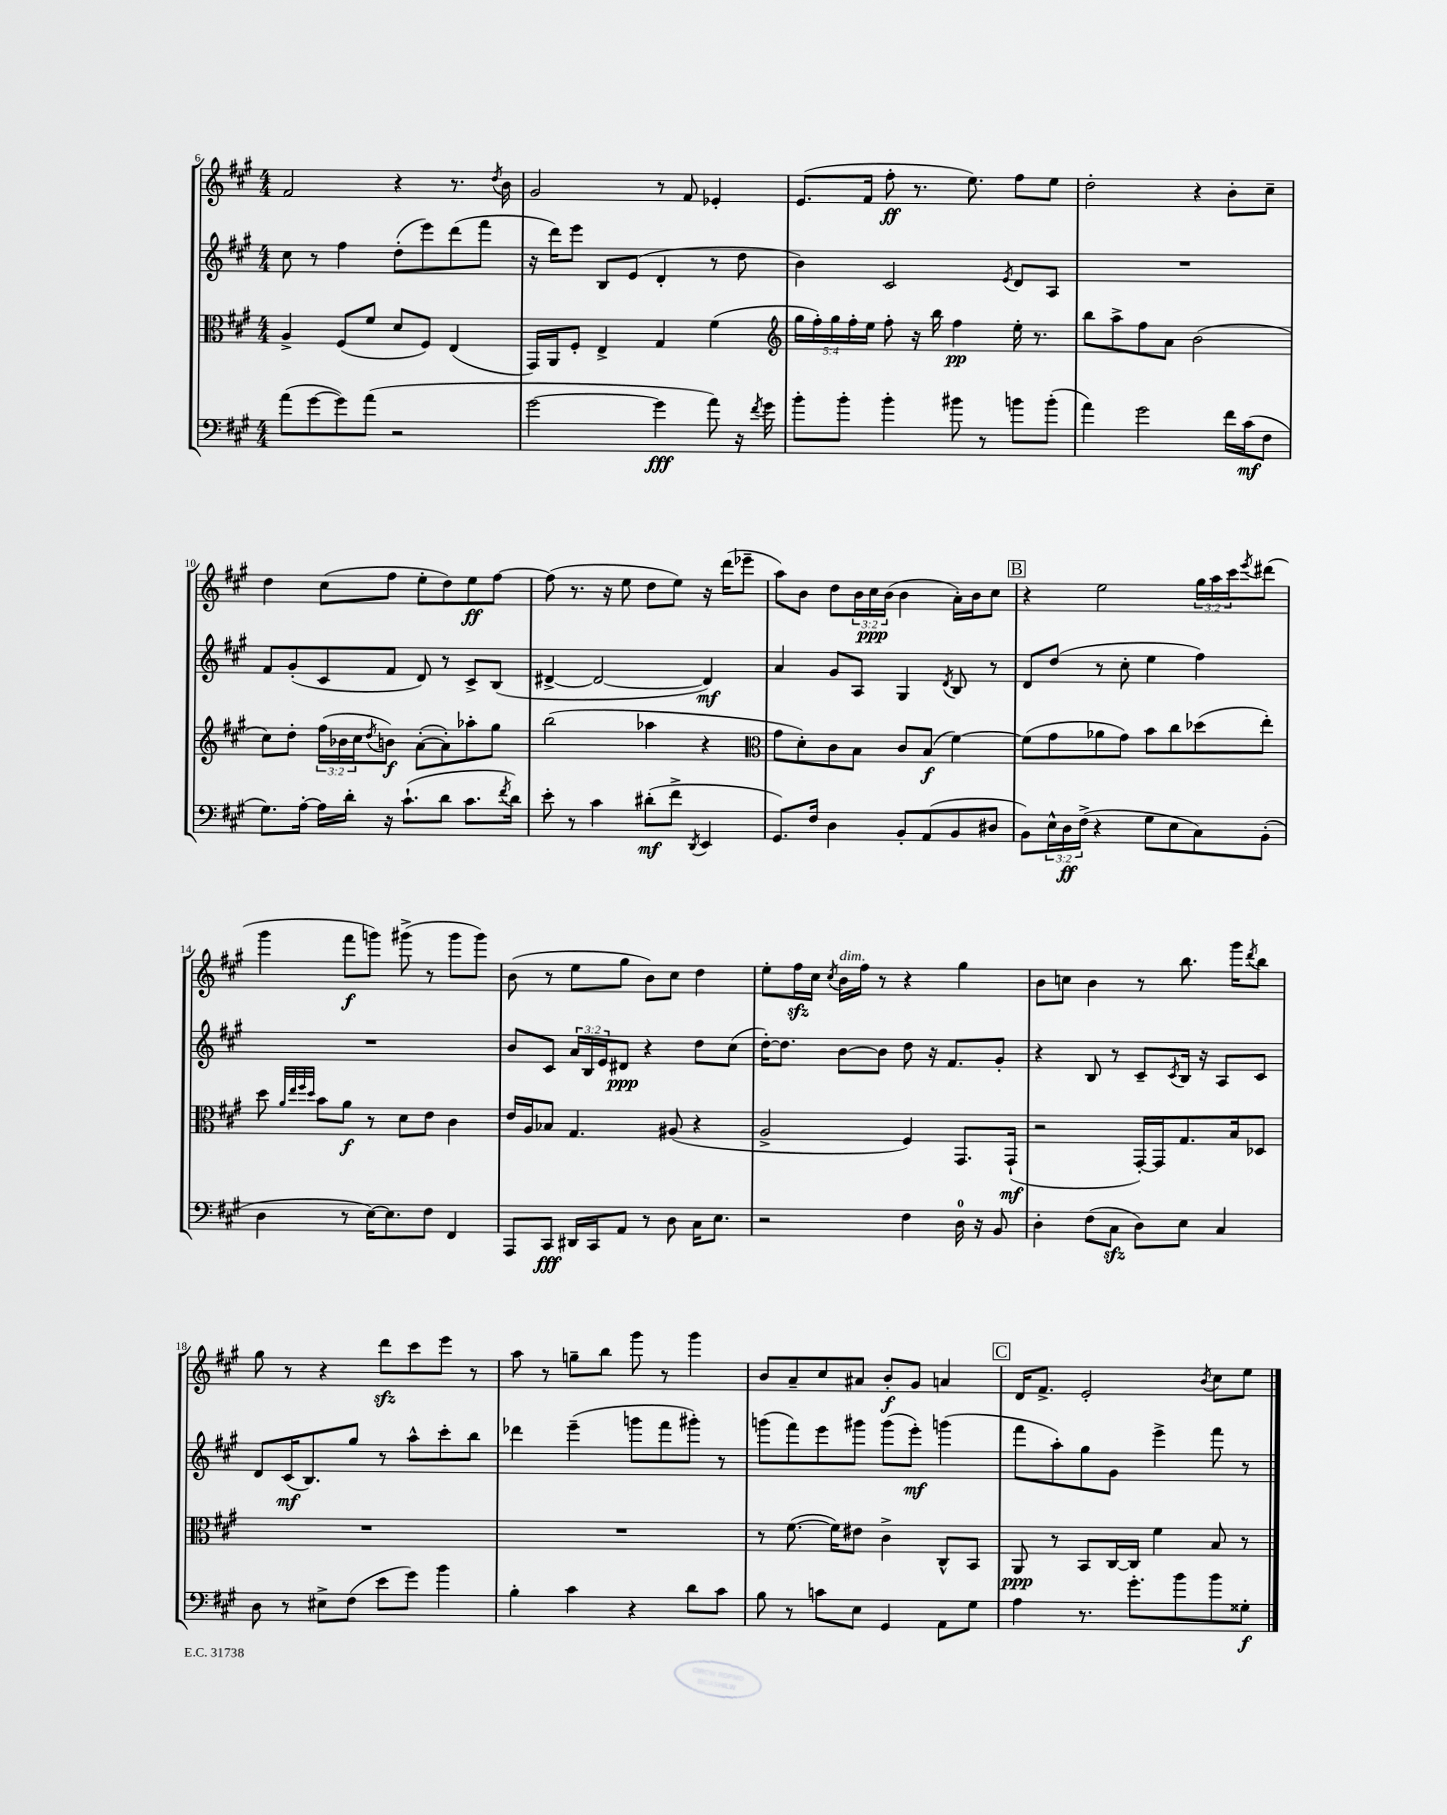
<<
\new StaffGroup <<
\new Staff = "s0" {
    \clef treble \key a \major \numericTimeSignature \time 4/4 \override Staff.TupletNumber.text = #tuplet-number::calc-fraction-text
    fis'2 r4 r8. \acciaccatura { d''8 } b'16 |
    gis'2 r8 fis'8 ees'4-. |
    e'8.( fis'16 fis''8-.\ff r8. e''8.) fis''8 e''8 |
    d''2-. r4 b'8-. cis''8-- |
    d''4 cis''8( fis''8 e''8-. d''8) e''8\ff fis''8~ |
    fis''8( r8. r16 e''8 d''8 e''8) r16 d'''16( ees'''8-- |
    a''8) b'8 d''8 \tuplet 3/2 { b'16 cis''16\ppp b'16( } b'4 a'16-.) b'16 cis''8 |
    \mark \markup { \box "B" } r4 e''2 \tuplet 3/2 { gis''16 a''16 cis'''16 } \acciaccatura { e'''8 } dis'''8( |
    gis'''4 fis'''8\f g'''8) gis'''8->( r8 gis'''8 gis'''8) |
    b'8( r8 e''8 gis''8 b'8) cis''8 d''4 |
    e''8-. fis''16\sfz cis''16 \acciaccatura { cis''8 } b'16^\markup { \italic "dim." } fis''16 r8 r4 gis''4 |
    b'8 c''8 b'4 r8 b''8. gis'''16 \acciaccatura { d'''8 } b''8 |
    gis''8 r8 r4 d'''8\sfz cis'''8 e'''8 r8 |
    a''8 r8 g''8-- b''8 gis'''8 r8 gis'''4 |
    b'8 a'8-- cis''8 ais'8 b'8-.\f gis'8 a'4 |
    \mark \markup { \box "C" } d'16 fis'8.-> e'2-. \acciaccatura { b'8 } cis''8 e''8 \bar "|." |
}
\new Staff = "s1" {
    \clef treble \key a \major \numericTimeSignature \time 4/4 \override Staff.TupletNumber.text = #tuplet-number::calc-fraction-text
    cis''8 r8 fis''4 d''8-.( e'''8) d'''8( fis'''8 |
    r16 d'''16) e'''8 b8 e'8( d'4-. r8 d''8 |
    b'4) cis'2 \acciaccatura { e'8 } d'8 a8 |
    R1 |
    fis'8 gis'8-.( cis'8 fis'8 d'8) r8 cis'8-> b8( |
    dis'4~-> dis'2~ dis'4\mf) |
    a'4 gis'8 a8 gis4 \acciaccatura { d'8 } b8 r8 |
    \mark \markup { \box "B" } d'8 d''8( r8 cis''8-. e''4 fis''4) |
    R1 |
    b'8 cis'8 \tuplet 3/2 { a'16 b16 e'16 } dis'8\ppp r4 d''8 cis''8( |
    d''16~-.) d''8. b'8~ b'8 d''8 r16 fis'8. gis'8-. |
    r4 b8 r8 cis'8-- \acciaccatura { cis'8 } b16 r16 a8 cis'8 |
    d'8 cis'16\mf( b8.) gis''8 r8 a''8-^ cis'''8-. b''8 |
    des'''4 e'''4--( g'''8 fis'''8 gis'''8-.) r8 |
    g'''8( fis'''8) e'''8 gis'''8 gis'''8( e'''8-.\mf) g'''4( |
    \mark \markup { \box "C" } fis'''8 a''8-.) gis''8 gis'8 e'''4-> fis'''8 r8 \bar "|." |
}
\new Staff = "s2" {
    \clef alto \key a \major \numericTimeSignature \time 4/4 \override Staff.TupletNumber.text = #tuplet-number::calc-fraction-text
    a4-> fis8( fis'8 d'8 fis8) e4( |
    gis,16) a,16 fis8-. e4-> gis4 fis'4( |
    \clef treble \tuplet 5/4 { gis''16 fis''16-.) gis''16 fis''16-. e''16 } fis''8-. r16 b''16 fis''4\pp e''16-. r8. |
    b''8 a''8-> fis''8 a'8 b'2( |
    cis''8) d''8-. \tuplet 3/2 { fis''16( bes'16 cis''16 } \acciaccatura { d''8 } b'8\f) a'8~-.( a'8-.) aes''8-. gis''8 |
    b''2( aes''4 r4 |
    \clef alto gis'8 d'8-.) cis'8 b8 cis'8 b8\f( fis'4~) |
    \mark \markup { \box "B" } fis'8( gis'8 aes'8 gis'8) b'8 cis''8 des''8( e''8-.) |
    d''8 \grace { a'32 e''32 fis''32 d''32 } b'8 a'8\f r8 d'8 e'8 cis'4 |
    e'16 a16 bes8 gis4. ais8( r4 |
    a2-> fis4) gis,8. gis,16-!\mf( |
    r2 gis,16~-.) gis,16 gis8. b16 des8 |
    R1 |
    R1 |
    r8 fis'8.~( fis'16) eis'8 cis'4-> cis8-^ b,8 |
    \mark \markup { \box "C" } a,8\ppp r8 b,8 cis16~ cis16 fis'4 b8 r8 \bar "|." |
}
\new Staff = "s3" {
    \clef bass \key a \major \numericTimeSignature \time 4/4 \override Staff.TupletNumber.text = #tuplet-number::calc-fraction-text
    a'8( gis'8~ gis'8) a'8( r2 |
    gis'2~ gis'4\fff a'8) r16 \acciaccatura { fis'8 } gis'16 |
    b'8-. b'8-. b'4-. bis'8 r8 b'8 b'8-.( |
    a'4) gis'2 fis'16 cis'16\mf( fis8 |
    gis8.) a16~-. a16 d'16-. r16 cis'8.-!( d'8 cis'8. \acciaccatura { fis'8 } d'16) |
    e'8-. r8 cis'4 dis'8-.\mf( fis'8-> \acciaccatura { d,8 } e,4 |
    gis,8.) fis16 d4 b,8-. a,8( b,8 dis8 |
    \mark \markup { \box "B" } b,8) \tuplet 3/2 { e16-^ d16\ff fis16->( } r4 gis8 e8 cis8) b,8-.( |
    d4 r8 e16~) e8. fis8 fis,4 |
    a,,8 cis,8\fff dis,16 cis,16 a,8 r8 d8 cis16 e8. |
    r2 fis4 d16-0 r16 b,8 |
    d4-. fis8( cis8\sfz d8) e8 cis4 |
    d8 r8 eis8-> fis8( e'8 gis'8) b'4 |
    b4-. cis'4 r4 d'8 cis'8 |
    b8 r8 c'8 e8 gis,4 a,8 gis8 |
    \mark \markup { \box "C" } a4 r8. gis'8.-. b'8 b'8 gisis8-.\f \bar "|." |
}
>>
>>
\layout { \context { \Score currentBarNumber = #6 } }
